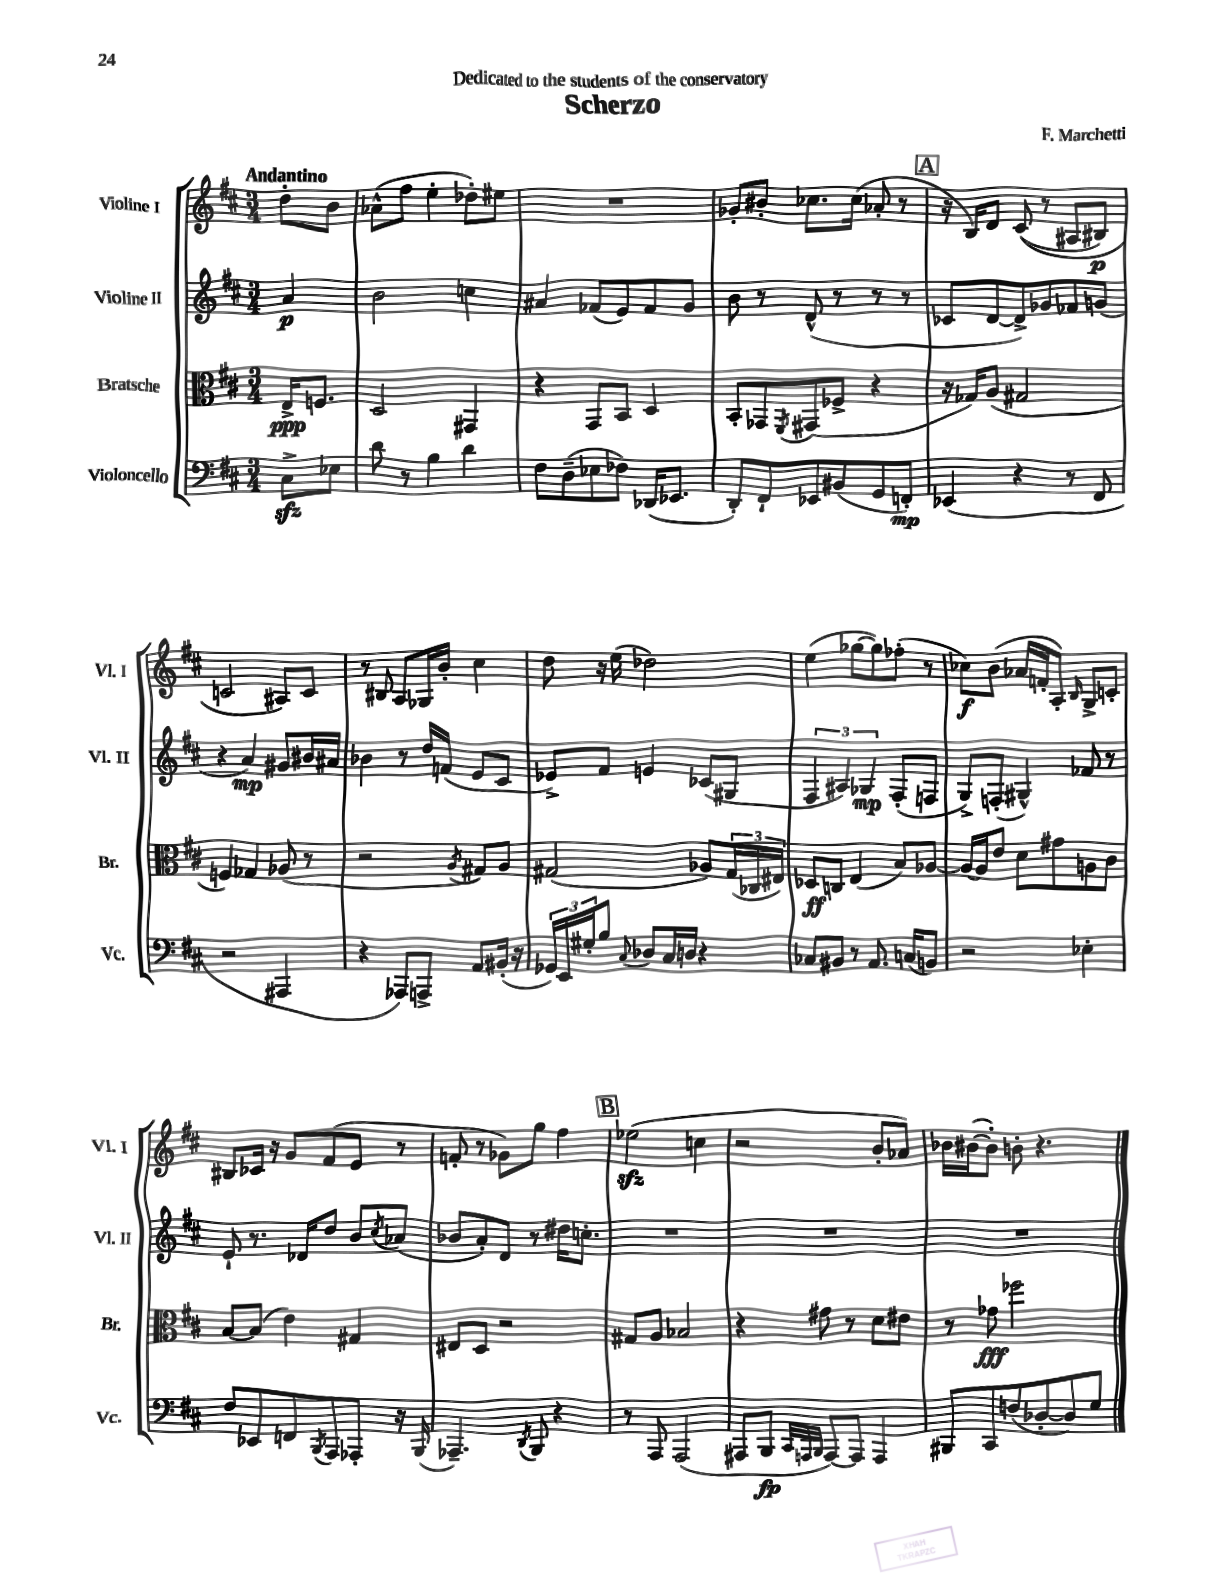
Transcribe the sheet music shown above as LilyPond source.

\header { title = "Scherzo" composer = "F. Marchetti" dedication = "Dedicated to the students of the conservatory" }
<<
\new StaffGroup <<
\new Staff = "s0" \with { instrumentName = "Violine I" shortInstrumentName = "Vl. I" } {
    \clef treble \key d \major \numericTimeSignature \time 3/4 \partial 4 \tempo "Andantino"
    d''8-. b'8 |
    aes'8-^( fis''8 e''4-. des''8-.) eis''8 |
    R2. |
    ges'8-. bis'8-. ces''8. ces''16( aes'8-. r8 |
    \mark \markup { \box "A" } r16 b16) d'8 cis'8(\( r8 ais8 bis8\p) |
    c'2 ais8\) c'8 |
    r8 bis8 a8 ges16 b'16-. cis''4 |
    d''8 r16 e''16( des''2) |
    e''4( ges''8~ ges''8) fes''8-.( r8 |
    ces''8\f) b'8( aes'16 f'16-. a8-.) \grace { b16 } g8-> c'8-. |
    bis8 ces'16 r16 g'8 fis'8( e'8 r8 |
    f'8-. r8 ges'8) g''8 fis''4 |
    \mark \markup { \box "B" } ees''2\sfz( c''4 |
    r2 b'8-. aes'8) |
    bes'16 bis'16~( bis'8-.) b'8-. r4. \bar "|." |
}
\new Staff = "s1" \with { instrumentName = "Violine II" shortInstrumentName = "Vl. II" } {
    \clef treble \key d \major \numericTimeSignature \time 3/4 \partial 4
    a'4\p |
    b'2 c''4 |
    ais'4 fes'8( e'8) fes'8 g'8 |
    b'8 r8 d'8-^( r8 r8 r8 |
    \mark \markup { \box "A" } ces'8 d'8~ d'8->) ges'8 fes'8 g'8( |
    r4 a'4\mp) gis'8 bis'16 ais'16 |
    bes'4 r8 d''16 f'16( e'8 cis'8 |
    ees'8->) fis'8 e'4 ces'8( gis8 |
    \tuplet 3/2 { fis4 ais4) ges4\mp } fis8-.( f8 |
    g8->) f8-.( gis4-^) fes'8 r8 |
    e'8-! r8. des'16 d''8 b'8 \acciaccatura { cis''8 } aes'8( |
    bes'8 a'8-.) d'8 r8 dis''16 c''8.-. |
    \mark \markup { \box "B" } R2. |
    R2. |
    R2. \bar "|." |
}
\new Staff = "s2" \with { instrumentName = "Bratsche" shortInstrumentName = "Br." } {
    \clef alto \key d \major \numericTimeSignature \time 3/4 \partial 4
    e16->\ppp f8. |
    d2 gis,4 |
    r4 g,8 b,8 d4 |
    b,8-. ges,8 \acciaccatura { fis,8 } gis,8( fes8-> r4 |
    \mark \markup { \box "A" } r16 ges16) a8( gis2 |
    f4) ges4 aes8( r8 |
    r2 \acciaccatura { a8 } gis8) a8 |
    gis2( aes8) \tuplet 3/2 { gis16( ces16 eis16) } |
    des8\ff c8 e4( b8) aes8~ |
    aes16~ aes16 e'8 d'8 gis'8 a8 cis'8 |
    b8~ b8( e'4) gis4 |
    eis8 d8 r2 |
    \mark \markup { \box "B" } gis8 a8 bes2 |
    r4 gis'8 r8 d'8 eis'8 |
    r8 ges'8\fff fes''2 \bar "|." |
}
\new Staff = "s3" \with { instrumentName = "Violoncello" shortInstrumentName = "Vc." } {
    \clef bass \key d \major \numericTimeSignature \time 3/4 \partial 4
    cis8->\sfz ees8 |
    d'8 r8 b4 d'4 |
    fis8 d8--( ees8 fes8) des,16( ees,8. |
    d,8-.) fis,8-! ees,8 bis,8( g,8 f,8-.\mp) |
    \mark \markup { \box "A" } ees,4( r4 r8 fis,8 |
    r2 ais,,4 |
    r4 aes,,8) a,,8-> a,8 bis,16-.( r16 |
    \tuplet 3/2 { ges,16) e,16 gis16-. } b8 \appoggiatura { cis8 } des8 cis16 d16 r4 |
    ces8 bis,8 r8 a,8. c16( b,8) |
    r2 ees4-. |
    fis8 ees,8 f,8 \acciaccatura { b,,8 } a,,8 aes,,8-. r16 b,,16( |
    aes,,4.--) \acciaccatura { d,8 } b,,8 r4 |
    \mark \markup { \box "B" } r8 a,,8 a,,2( |
    ais,,8 b,,8\fp \grace { cis,32 a,,32 b,,32 } a,,8~) a,,8 a,,4 |
    bis,,8 cis,8 f8( des8~-. des8) g8 \bar "|." |
}
>>
>>
\layout { \context { \Score \remove "Bar_number_engraver" } }
